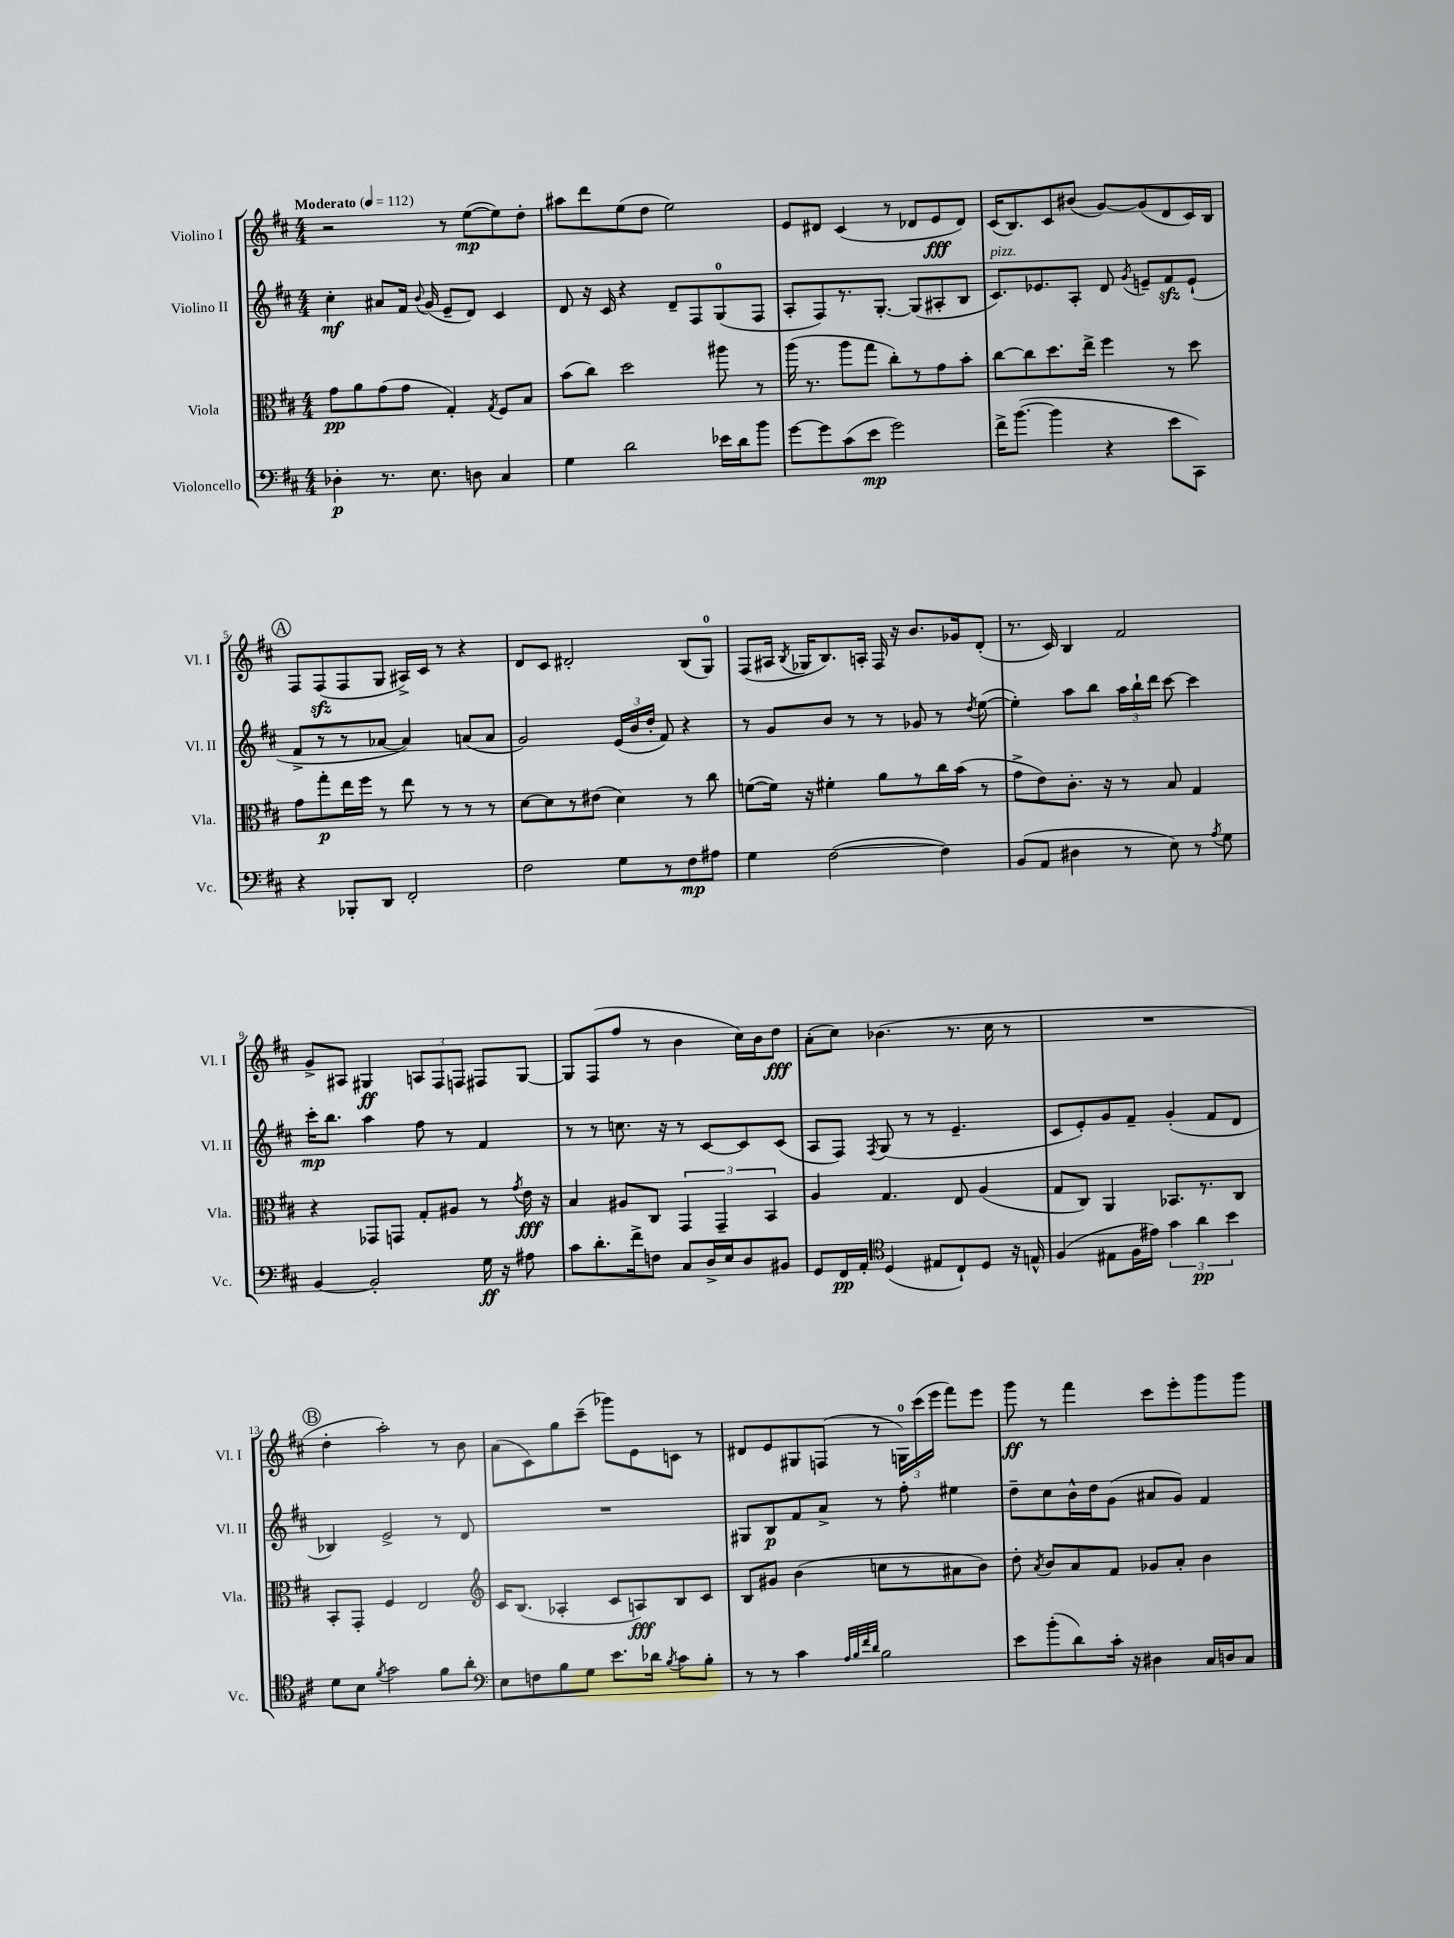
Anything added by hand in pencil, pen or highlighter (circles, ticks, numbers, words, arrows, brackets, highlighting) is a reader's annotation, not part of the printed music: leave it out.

**kern	**kern	**kern	**kern
*staff4	*staff3	*staff2	*staff1
*clefF4	*clefC3	*clefG2	*clefG2
*k[f#c#]	*k[f#c#]	*k[f#c#]	*k[f#c#]
*M4/4	*M4/4	*M4/4	*M4/4
*MM112	*MM112	*MM112	*MM112
4D-'\	8g\L	4cc#'\	2r
.	8a\	.	.
8.r	(8g\	8a#/L	.
.	8g\J	16f#/Jk	.
.	.	8qqb/	.
8.E\	.	(16g/	.
.	4G'/)	8e~/L	8r
8D\	.	8d/J)	([8ee\L
.	8qG/	.	.
4C#/	8F#/L	4c#/	8ee\])
.	8B/J	.	8dd'\J
=	=	=	=
4G\	(8b\L	8d/	8aa#\L
.	8cc#\J)	16r	8ddd\
.	.	16c#/	.
2d\	2dd\	4r	(8ee\
.	.	.	8dd\J
.	.	8d~/L	2ee\)
.	.	8F#/	.
16e-\LL	8aa#\	(8G/	.
16d\J	.	.	.
8b\J	8r	8F#/J	.
=	=	=	=
[8g\L	(16aa\	8A'/L	8e/L
.	8.r	.	.
8g\]	.	8F#/)	8d#/J
(8c#\	8aa\L	8.r	(4c#/
8e\J	8gg\J	.	.
.	.	[8.G'/J	.
2g\)	8cc#'\L)	.	8r
.	8r	(8G/]L	8d-/L
.	8g\	8A#'/	8e/
.	8b'\J	8B/J	8d-/J)
=	=	=	=
16f#^\LK	[8cc#\L	8.c#/L)	(16c#/LK
([8.b\J	.	.	8.B/)
.	8cc#\]	.	.
.	.	8.e-/	.
4b\]	8.dd\	.	8c#/
.	.	8A'/J	(8b#/J
.	16ee^\Jk	.	.
4r	4ff#\	8d/	[8g/L)
.	.	8qg/	.
.	.	8e~/L	(8g/]
8e\L	8r	8f#/	8d/
8CC#\J)	8dd\	(8e`/J	16c#/L)
.	.	.	16B/JJ
=	=	=	=
4r	8g\L	8f#^/L	8F#/L
.	8gg'\	8r	(8F#/
8BBB-'/L	16ee\L	8r	8F#/
.	16ff#\JJ	.	.
8DD/J	8r	[8a-/J	8G/J
2FF#'/	8ee\	4a-/])	16A#^/LL)
.	.	.	16c#/JJ
.	8r	.	8r
.	8r	(8a/L	4r
.	8r	8a/J	.
=	=	=	=
2F#\	[8d\L	2g/)	8d/L
.	8d\]	.	8c#/J
.	8r	.	2d#'/
.	(8e#\J	.	.
8G\L	4d\)	(24e/LL	.
.	.	24b/	.
.	.	24dd'/JJ	.
8r	.	8f#/)	.
8F#\	8r	4r	(8B/L
8A#\J	8cc#\	.	8G/J)
=	=	=	=
4G\	([8f\L	8r	(8F#/L
.	16f\]Jk)	8g/L	16A#/Jk
.	.	.	8qB/
.	16r	.	16G-/LK
([2F#\	4f#'\	8b/J	8.B/)
.	.	8r	.
.	.	.	16A'/Jk
.	8a\L	8r	16F#/
.	.	.	16r
.	8r	8g-/	8.b/L
4F#\])	16cc#\L	8r	.
.	(16b\JJ	.	16g-/k
.	.	8qdd/	.
.	8r	([8ee\	(8d'/J
=	=	=	=
(8BB/L	8g^\L	4ee'\])	8.r
8AA/J	8e\)	.	.
.	.	.	16c#/)
4D#\	8.c#'\J	8aa\L	4B/
.	.	8bb\J	.
.	16r	.	.
8r	8r	24aa\LL	2f#/
.	.	24bb`\	.
.	.	24ddd\JJ	.
8E\)	8B/	[8ccc#\	.
8r	4G/	4ccc#\]	.
8qA/	.	.	.
8G\	.	.	.
=	=	=	=
[4BB/	4r	16ccc#'\LK	8g^/L
.	.	8.bb\J	.
.	.	.	8A#/J
2BB'/]	8GG-/L	4aa\	4G#/
.	8GG/J	.	.
.	8G'/L	8ff#\	12A/L
.	.	.	12F#/
.	8A#/J	8r	.
.	.	.	12F/J
16G\	8r	4f#/	8F#/L
16r	.	.	.
.	8qg/	.	.
8A#\	16e\	.	[8G#/J
.	16r	.	.
=	=	=	=
8c#\L	4B/	8r	8G#/]L
8.d'\	.	8r	(8F#/
.	8A#/L	8.cc\	8ff#/J
16f#^\k	.	.	.
8F\J	8C#/J	.	8r
.	.	16r	.
8C#/L	6GG/	8r	4b\
16D^/L	.	[8c#/L	.
.	6GG~/	.	.
16E/J	.	.	.
8D/	.	8c#/]	16cc#\LL)
.	.	.	16b\J
.	6BB/	.	.
8BB#/J	.	(8c#/J	8dd\J
=	=	=	=
8GG/L	4A/	8A/L	(8a'\L
16FF#/L	.	8F#/J)	8cc#\J)
16AA'/JJ	.	.	.
*clefC4	*	*	*
.	.	8qF#/	.
(4D/	4.G/	(8G/	(4.b-\
.	.	8r	.
8E#/L	.	8r	.
8C#`/)	8E/	4.e~/	8.r
8D/J	(4A/	.	.
.	.	.	16cc#\
16r	.	.	8r
16E^^/	.	.	.
=	=	=	=
(4F#/	8G/L	8c#/L	1r
.	8C#/J)	8e'/)	.
8E#\L	4AA/	8g/	.
16F#\L	.	8f#~/J	.
16e#\JJ)	.	.	.
6g\	8.BB-/L	(4g'/	.
6a\	.	.	.
.	8.r	.	.
.	.	8f#/L	.
6b\	.	.	.
.	8C#/J	8d/J	.
=	=	=	=
8d\L	8BB'/L	4B-/)	4dd'\
8B\J	8GG'/J	.	.
8qf#/	.	.	.
2g\	4F#/	2e^/	2aa'\)
.	2E/	.	.
8f#\L	.	8r	8r
8a'\J	.	8d/	8b\
=	=	=	=
*clefF4	*clefG2	*	*
8E\L	16c#/LK	1r	(8a\L
.	(8.B/J	.	.
8F\	.	.	8c#\)
8B\	4A-'/	.	8gg\
8G\J	.	.	(8ccc#~\J
8.e\L	8c#/L	.	8ggg-\L)
.	8A/)	.	8e\
16d-\Jk	.	.	.
8qB/	.	.	.
8c#\L	8B/	.	8c\J
8B'\J	8c#/J	.	8r
=	=	=	=
8r	8B/L	8G#/L	8d#/L
8r	8g#/J	8B/	8e/
4c#\	(4b\	8f#/	8G#/
.	.	8a^/J	(8F/J
32qqA/LLL	.	.	.
32qqB/	.	.	.
32qqf#/	.	.	.
32qqd/JJJ	.	.	.
2B\	8cc\L	8r	8r
.	8r	8ff#'\	24G\LL)
.	.	.	(24ccc#\
.	.	.	24eee\JJ
.	8a#\	4ee#\	8fff#\L)
.	8b\J)	.	8eee\J
=	=	=	=
8e\L	8dd'\	8dd~\L	8ggg\
.	8qa/	.	.
(8b'\	8b/L	8cc#\	8r
8d\)	8a/	16b^^\L	4fff#\
.	.	16dd\J	.
16c#'\Jk	8f#/J	(8g\J	.
16r	.	.	.
4D#\	8g-/L	8a#/L	8ccc#\L
.	8a'/J	8g/J)	8eee'\
16C#/LL	4b\	4f#/	8ggg\
16D/J	.	.	.
8C#/J	.	.	8ggg\J
==	==	==	==
*-	*-	*-	*-
